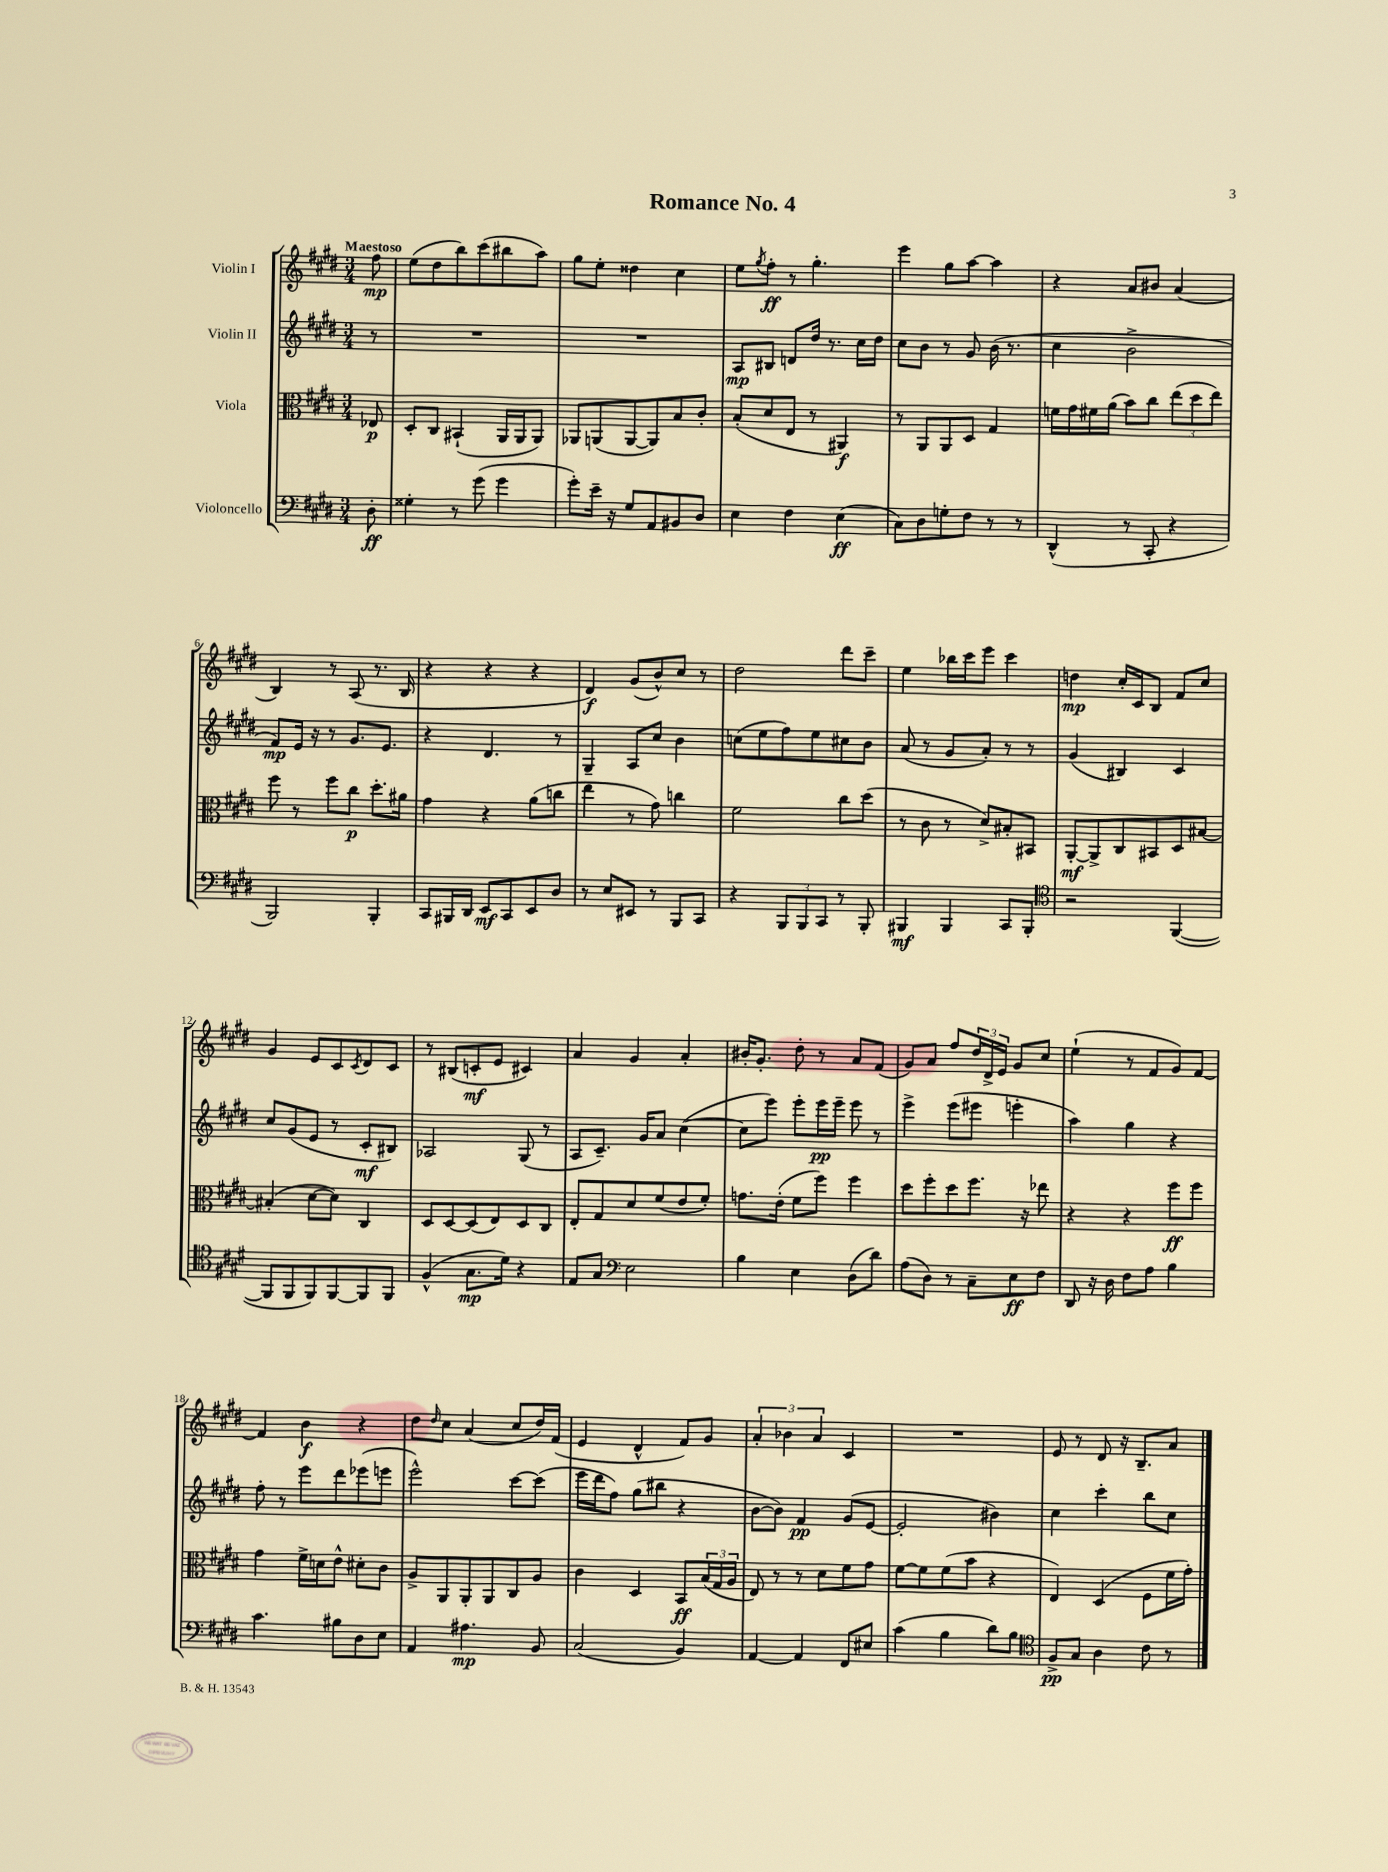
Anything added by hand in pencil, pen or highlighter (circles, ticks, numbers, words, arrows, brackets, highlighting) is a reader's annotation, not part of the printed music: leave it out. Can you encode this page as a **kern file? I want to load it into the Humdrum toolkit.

**kern	**kern	**kern	**kern
*staff4	*staff3	*staff2	*staff1
*clefF4	*clefC3	*clefG2	*clefG2
*k[f#c#g#d#]	*k[f#c#g#d#]	*k[f#c#g#d#]	*k[f#c#g#d#]
*M3/4	*M3/4	*M3/4	*M3/4
8D#'	8E-	8r	8ff#
=	=	=	=
4G##'	8D#'	2.r	(8ee
.	8C#	.	8dd#
8r	(4BB#`	.	8bb)
(8g#	.	.	(8ccc#
4g#	16AA	.	8bb#
.	16AA	.	.
.	8AA)	.	8aa)
=	=	=	=
8g#')	8AA-	2.r	8gg#
16e~	(8AA	.	8ee'
16r	.	.	.
8G#	[8AA	.	4dd##
8AA	8AA])	.	.
8BB#	8B	.	4cc#
8D#	8c#'	.	.
=	=	=	=
4E	(8B'	8A	8ee
.	.	.	8qgg#
.	8d#	8B#	8ff#'
4F#	8E	8d	8r
.	8r	16dd#	4.gg#'
.	.	8.r	.
(4E	4AA#)	.	.
.	.	16cc#	.
.	.	16dd#	.
=	=	=	=
8C#)	8r	8cc#	4eee
8D#	8AA	8b	.
8G'	8AA	8r	8gg#
8F#	8D#	8g#	[8aa
8r	4G#	(16b	4aa]
.	.	8.r	.
8r	.	.	.
=	=	=	=
(4DD#^^	16f	4cc#	4r
.	16g#	.	.
.	16f#	.	.
.	(16a	.	.
8r	8b)	2b^	8a
8CC#'	8cc#	.	8b#
4r	(12ee	.	(4a
.	12dd#	.	.
.	12ee)	.	.
=	=	=	=
2BBB)	8ff#	8f#)	4B)
.	8r	16e	.
.	.	16r	.
.	8ff#	8r	8r
.	8cc#	8.g#	(8A
4BBB'	8.dd#'	.	8.r
.	.	8.e	.
.	16a#	.	16B
=	=	=	=
8CC#	4g#	4r	4r
16BBB#	.	.	.
16DD#	.	.	.
8EE	4r	4.d#	4r
8CC#	.	.	.
8EE	(8a	.	4r
8D#	8cc	8r	.
=	=	=	=
8r	4ee	4G#~	4d#)
8E	.	.	.
8EE#	8r	8A	(8g#
8r	8g#)	8cc#	8b^^)
8BBB	4cc	4b	8cc#
8CC#	.	.	8r
=	=	=	=
4r	2f#	(8cc	2dd#
.	.	8ee	.
12BBB	.	8ff#)	.
12BBB	.	.	.
.	.	8ee	.
12CC#	.	.	.
8r	8cc#	8cc#	8ddd#
8BBB'	(8dd#	8b	8ccc#~
=	=	=	=
4BBB#	8r	(8a	4ee
.	8c#	8r	.
4BBB#	8r	8g#	16bb-
.	.	.	16ccc#
.	8d#^)	8a')	8eee
8CC#	8B#'	8r	4ccc#
8BBB#'	8BB#	8r	.
=	=	=	=
*clefC4	*	*	*
2r	[8AA'	(4g#	4dd
.	8AA^]	.	.
.	8C#	4B#)	16cc#'
.	.	.	16c#
.	8BB#	.	8B
([4FF#	8D#	4c#	8f#
.	[8B#	.	8cc#
=	=	=	=
8FF#]	(4B#']	8cc#	4g#
8FF#	.	(8g#	.
8FF#)	[8d#	8e	8e
[8FF#	8d#])	8r	8c#
.	.	.	8qc#
8FF#]	4C#	8c#'	8d#
8FF#	.	8B#)	8c#
=	=	=	=
(4F#^^	8D#	2A-	8r
.	[8D#	.	(8B#
8.G#	(8D#]	.	8c'
.	8E)	.	8e
16d#)	.	.	.
4r	8D#	(8G#	4c#)
.	8C#	8r	.
=	=	=	=
8E	8E'	8A	4a
8G#	8G#	8.c#~)	.
*clefF4	*	*	*
2E	8d#	.	4g#
.	.	16g#	.
.	(8f#	8a	.
.	8e	([4cc#	4a'
.	8f#')	.	.
=	=	=	=
4B	8.g	8cc#]	16b#'
.	.	.	8.g#'
.	.	8eee)	.
.	(16e'	.	.
4E	8f#	8eee'	8dd#'
.	8ff#)	16eee	8r
.	.	16eee~	.
(8D#	4ff#	8eee	8a
8d#)	.	8r	(8f#
=	=	=	=
(8A	8dd#	4eee^	8g#)
8D#)	8ff#'	.	8a
8r	8dd#	(8eee	8ff#
8C#~	8.ff#	8eee#	24dd#
.	.	.	24d#^
.	.	.	24e
8E	.	4eee'	8g#
.	16r	.	.
8F#	8ee-	.	8cc#
=	=	=	=
8DD#	4r	4aa)	(4ee`
16r	.	.	.
16D#	.	.	.
8F#	4r	4gg#	8r
8A	.	.	8f#
4B	8ff#	4r	8g#)
.	8ff#	.	[8f#
=	=	=	=
4.c#	4g#	8ff#'	4f#]
.	.	8r	.
.	16f#^	8eee	4b
.	16d	.	.
8B#	8e^^	8ddd#	.
8D#	8d#'	(8eee-	4r
8E	8c#	8eee	.
=	=	=	=
4AA	8A^	2eee^^)	8dd#
.	.	.	16qqdd#
.	8AA	.	8cc#
4.A#	8AA'	.	(4a
.	8AA	.	.
.	8C#	[8ccc#	8cc#
8BB	8A	(8ccc#]	16dd#)
.	.	.	(16f#
=	=	=	=
(2C#	4c#	16eee	4e
.	.	16ddd#	.
.	.	8ff#)	.
.	4D#	(8gg#	4d#^^
.	.	8bb#	.
4BB)	8BB	4r	8f#)
.	(24B	.	8g#
.	24G#	.	.
.	24A	.	.
=	=	=	=
[4AA	8E)	[8b	6a'
.	8r	8b])	.
.	.	.	6b-
4AA]	8r	4f#	.
.	.	.	6a
.	8d#	.	.
8FF#	8f#	(8g#	4c#
8E#	8g#	[8e	.
=	=	=	=
(4c#	[8f#	2e']	2.r
.	8f#]	.	.
4B	(8f#	.	.
.	8b	.	.
8d#)	4r	4b#)	.
8B	.	.	.
=	=	=	=
*clefC4	*	*	*
8F#^	4E)	4cc#	8e
8G#	.	.	8r
4A	(4D#	4ccc#'	8d#
.	.	.	16r
.	.	.	8.B~
8c#	8F#	8bb	.
8r	16f#	8cc#	8a
.	16g#')	.	.
==	==	==	==
*-	*-	*-	*-
